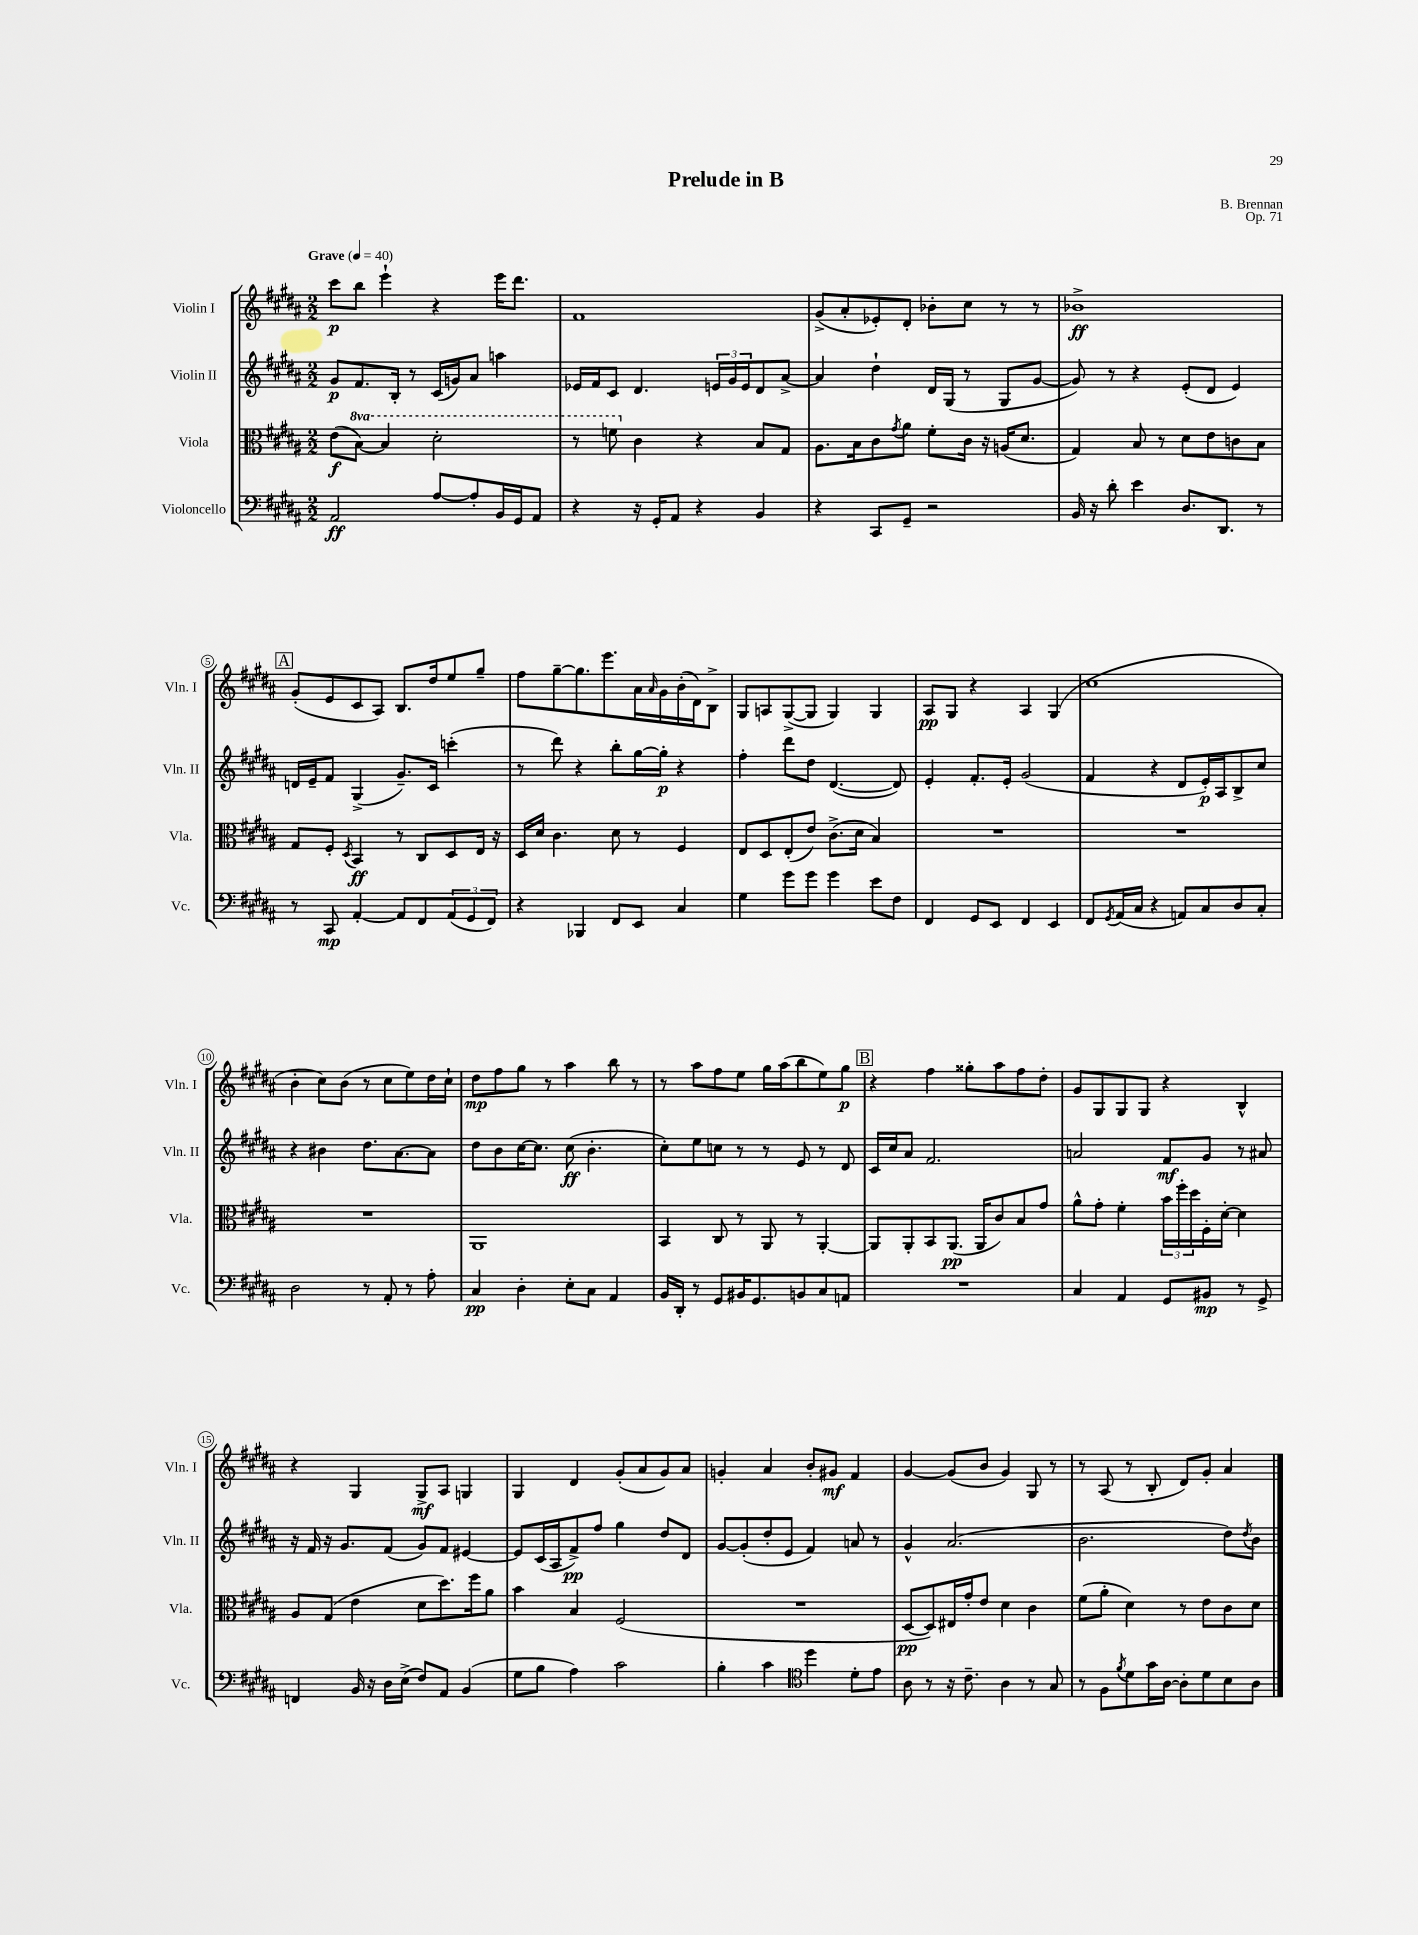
\header { title = "Prelude in B" composer = "B. Brennan" opus = "Op. 71" }
<<
\new StaffGroup <<
\new Staff = "s0" \with { instrumentName = "Violin I" shortInstrumentName = "Vln. I" } {
    \clef treble \key b \major \numericTimeSignature \time 2/2 \tempo "Grave" 4 = 40
    cis'''8\p b''8 e'''4-! r4 e'''16 dis'''8. |
    fis'1 |
    gis'8->( ais'8-. ees'8-.) dis'8-. bes'8-. cis''8 r8 r8 |
    bes'1->\ff |
    \mark \markup { \box "A" } gis'8-.( e'8 cis'8 ais8) b8. dis''16 e''8 gis''8-- |
    fis''8 gis''8~-- gis''8. e'''8. ais'16 \grace { ais'16 } gis'16 b'16-.( dis'16) b8-> |
    gis8 a8 gis8~->( gis8 gis4) gis4 |
    ais8\pp gis8 r4 ais4 gis4( |
    cis''1 |
    b'4-. cis''8) b'8( r8 cis''8 e''8) dis''16 cis''16-! |
    dis''8\mp fis''8 gis''8 r8 ais''4 b''8 r8 |
    r8 ais''8 fis''8 e''8 gis''16 ais''16( b''8 e''8) gis''8\p |
    \mark \markup { \box "B" } r4 fis''4 gisis''8-. ais''8 fis''8 dis''8-. |
    gis'8 gis8 gis8 gis8 r4 b4-^ |
    r4 gis4 gis8->\mf ais8 g4 |
    gis4 dis'4 gis'8-.( ais'8 gis'8) ais'8 |
    g'4-. ais'4 b'8-. gis'8\mf fis'4 |
    gis'4~ gis'8( b'8 gis'4) gis8 r8 |
    r8 ais8( r8 b8-. dis'8) gis'8-. ais'4 \bar "|." |
}
\new Staff = "s1" \with { instrumentName = "Violin II" shortInstrumentName = "Vln. II" } {
    \clef treble \key b \major \numericTimeSignature \time 2/2
    gis'8\p fis'8. b16-. r8 cis'16( g'16) ais'8 a''4 |
    ees'16 fis'16 cis'8 dis'4. \tuplet 3/2 { e'16 gis'16 e'16 } dis'8 ais'8~-> |
    ais'4 dis''4-! dis'16 gis16( r8 gis8 gis'8~ |
    gis'8) r8 r4 e'8-.( dis'8 e'4) |
    \mark \markup { \box "A" } d'16 e'16-- fis'8 gis4->( gis'8.--) cis'16 c'''4-.( |
    r8 dis'''8) r4 b''8-. gis''16~ gis''16-.\p r4 |
    fis''4-. dis'''8 dis''8 dis'4.~( dis'8) |
    e'4-. fis'8.-. e'16-. gis'2( |
    fis'4 r4 dis'8 e'16-.\p) ais16 b8-> cis''8 |
    r4 bis'4 dis''8. ais'8.~ ais'8 |
    dis''8 b'8 cis''16~ cis''8. cis''8\ff( b'4.-. |
    cis''8-.) e''8 c''8 r8 r8 e'8 r8 dis'8 |
    \mark \markup { \box "B" } cis'16 cis''16 ais'8 fis'2. |
    a'2 fis'8\mf gis'8 r8 ais'8 |
    r16 fis'16 r16 gis'8. fis'8( gis'8) fis'8 eis'4~ |
    eis'8 cis'16( ais16 fis'8->\pp) fis''8 gis''4 dis''8 dis'8 |
    gis'8~ gis'8-.( dis''8-. e'8 fis'4) a'8 r8 |
    gis'4-^ ais'2.( |
    b'2. dis''8) \acciaccatura { dis''8 } b'8 \bar "|." |
}
\new Staff = "s2" \with { instrumentName = "Viola" shortInstrumentName = "Vla." } {
    \clef alto \key b \major \numericTimeSignature \time 2/2 \set Staff.ottavationMarkups = #ottavation-simple-ordinals
    e'8\f( \ottava #1 b'8~) b'4 dis''2-. |
    r8 f''8 \ottava #0 cis'4 r4 b8 gis8 |
    ais8. b16 cis'8 \acciaccatura { gis'8 } ais'8 fis'8-. cis'16 r16 a16( dis'8. |
    gis4) b8 r8 dis'8 e'8 c'8 b8 |
    \mark \markup { \box "A" } gis8 fis8-. \acciaccatura { dis8 } b,4\ff r8 cis8 dis8 e16 r16 |
    dis16 dis'16 cis'4. dis'8 r8 fis4 |
    e8 dis8 e8-.( e'8) cis'8.->( dis'16 b4) |
    R1 |
    R1 |
    R1 |
    ais,1 |
    b,4 cis8 r8 ais,8 r8 ais,4~-. |
    \mark \markup { \box "B" } ais,8 ais,8-. b,8 ais,8.\pp( ais,16 cis'8) b8 gis'8 |
    ais'8-^ gis'8-. fis'4-. \tuplet 3/2 { b'16 fis''16-. dis''16 } fis16-. dis'16~-. dis'4 |
    ais8 gis8( e'4 dis'8 dis''8.) fis''16 ais'8 |
    b'4 b4 fis2( |
    R1 |
    dis8~\pp dis8) eis16 gis'16-. e'8 dis'4 cis'4 |
    fis'8( ais'8-. dis'4) r8 e'8 cis'8 dis'8 \bar "|." |
}
\new Staff = "s3" \with { instrumentName = "Violoncello" shortInstrumentName = "Vc." } {
    \clef bass \key b \major \numericTimeSignature \time 2/2
    ais,2\ff ais8~ ais8-. b,16 gis,16 ais,8 |
    r4 r16 gis,16-. ais,8 r4 b,4 |
    r4 cis,8 gis,8-- r2 |
    b,16 r16 dis'8-. e'4 dis8. dis,8. r8 |
    \mark \markup { \box "A" } r8 cis,8\mp ais,4~-. ais,8 fis,8 \tuplet 3/2 { ais,8( gis,8 fis,8) } |
    r4 bes,,4 fis,8 e,8 cis4 |
    gis4 gis'8 gis'8 gis'4 e'8 fis8 |
    fis,4 gis,8 e,8 fis,4 e,4 |
    fis,8 \acciaccatura { gis,8 } ais,16( cis16 r4 a,8) cis8 dis8 cis8-. |
    dis2 r8 ais,8-. r8 ais8-. |
    cis4\pp dis4-. e8-. cis8 ais,4 |
    b,16 dis,16-. r8 gis,8 bis,16 gis,8. b,8 cis8 a,8 |
    \mark \markup { \box "B" } R1 |
    cis4 ais,4 gis,8 bis,8\mp r8 gis,8-> |
    f,4 b,16 r16 dis16 e16->( fis8) ais,8 b,4( |
    gis8 b8 ais4) cis'2 |
    b4-. cis'4 \clef tenor dis''4 dis'8-. e'8 |
    ais8 r8 r16 cis'8.-- ais4 r8 gis8 |
    r8 fis8 \acciaccatura { fis'8 } dis'8 gis'16 ais16~ ais8-. dis'8 b8 ais8 \bar "|." |
}
>>
>>
\layout { \context { \Score \override BarNumber.stencil = #(make-stencil-circler 0.1 0.3 ly:text-interface::print) } }
